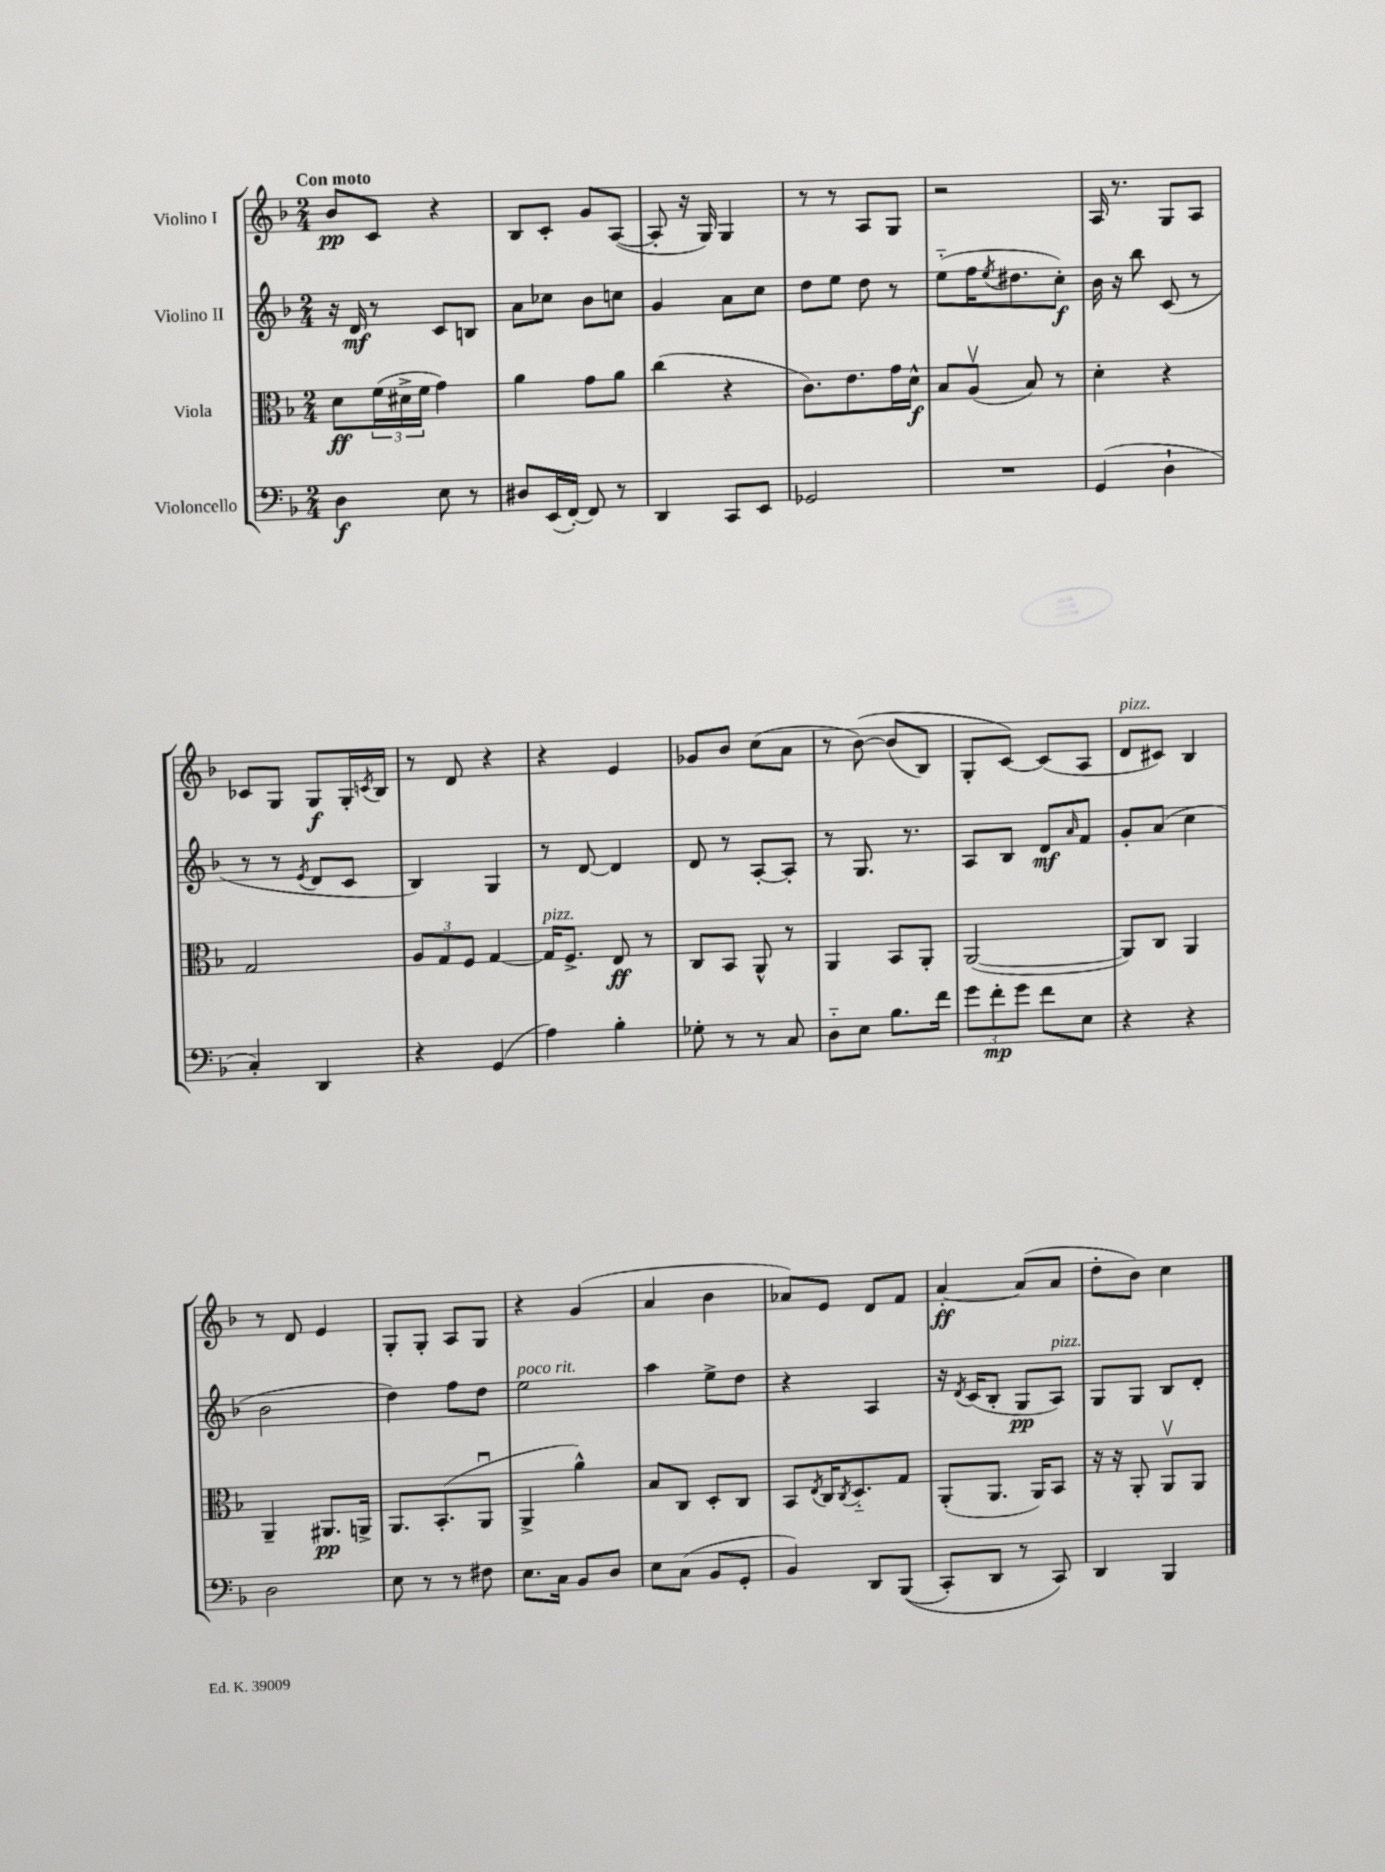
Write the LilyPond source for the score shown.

<<
\new StaffGroup <<
\new Staff = "s0" \with { instrumentName = "Violino I" } {
    \clef treble \key f \major \numericTimeSignature \time 2/4 \tempo "Con moto"
    bes'8\pp c'8 r4 |
    bes8 c'8-. g'8 a8~( |
    a8-. r16 g16) g4 |
    r8 r8 a8 g8 |
    r2 |
    a16 r8. g8 a8 |
    ces'8 g8 g8\f g16-. \acciaccatura { c'8 } bes16 |
    r8 d'8 r4 |
    r4 e'4 |
    ges'8 bes'8 c''8( a'8 |
    r8 bes'8~)\( bes'8( bes8) |
    g8-. c'8~\) c'8( a8 |
    d'8^\markup { \italic "pizz." } cis'8) bes4 |
    r8 d'8 e'4 |
    g8-. g8-. a8 g8 |
    r4 g'4( |
    a'4 bes'4 |
    aes'8) e'8 d'8 f'8 |
    a'4~-.\ff a'8( a'8 |
    d''8-. bes'8) c''4 \bar "|." |
}
\new Staff = "s1" \with { instrumentName = "Violino II" } {
    \clef treble \key f \major \numericTimeSignature \time 2/4
    r16 d'16\mf r8 c'8 b8 |
    a'8 ces''8 bes'8 c''8 |
    g'4 a'8 c''8 |
    d''8 e''8 d''8 r8 |
    e''8-_( f''16 \acciaccatura { e''8 } dis''8. c''8-.\f) |
    bes'16 r16 bes''8 c'8( r8 |
    r8 r8 \acciaccatura { e'8 } d'8 c'8 |
    bes4) g4 |
    r8 d'8~ d'4 |
    d'8 r8 a8~-. a8-. |
    r8 g8. r8. |
    a8 bes8 d'8\mf \grace { a'16 } f'8 |
    g'8-. a'8( c''4 |
    bes'2 |
    d''4) f''8 d''8 |
    e''2^\markup { \italic "poco rit." } |
    a''4 e''8-> d''8 |
    r4 a4 |
    r16 \acciaccatura { d'8 } c'16( bes8-. g8\pp a8^\markup { \italic "pizz." }) |
    g8 g8 bes8 d'8-. \bar "|." |
}
\new Staff = "s2" \with { instrumentName = "Viola" } {
    \clef alto \key f \major \numericTimeSignature \time 2/4
    d'8\ff \tuplet 3/2 { f'16( dis'16-> f'16 } g'4) |
    a'4 g'8 a'8 |
    c''4( r4 |
    c'8.) e'8. g'16 d'16-^\f |
    bes8 a8\upbow( bes8) r8 |
    d'4-. r4 |
    g2 |
    \tuplet 3/2 { a8 g8 f8 } g4~ |
    g16^\markup { \italic "pizz." } f8.-> e8\ff r8 |
    c8 bes,8 a,8-^ r8 |
    a,4 bes,8 a,8-. |
    a,2~( |
    a,8) c8 a,4 |
    a,4-- ais,8.\pp a,16-> |
    a,8. bes,8.-.( a,8\downbow |
    a,4-> a'4-^) |
    bes8 c8 d8-. c8 |
    bes,8 \acciaccatura { e8 } c16 \acciaccatura { c8 } d8.-_ g8 |
    a,8-.( a,8. a,16) bes,8 |
    r16 r16 a,8-. a,8\upbow a,8 \bar "|." |
}
\new Staff = "s3" \with { instrumentName = "Violoncello" } {
    \clef bass \key f \major \numericTimeSignature \time 2/4
    d4\f e8 r8 |
    dis8 e,16( f,16~-.) f,8 r8 |
    d,4 c,8 e,8 |
    ges,2 |
    R2 |
    g,4( d4-! |
    c4-.) d,4 |
    r4 g,4( |
    a4) bes4-. |
    ges8-. r8 r8 c8 |
    d8-_ e8 bes8. f'16 |
    \tuplet 3/2 { g'8 f'8-.\mp g'8 } f'8 e8 |
    r4 r4 |
    d2 |
    e8 r8 r8 fis8 |
    e8. c16 bes,8 d8 |
    e8 c8( bes,8 g,8-. |
    bes,4) d,8 bes,,8(\( |
    c,8-.) d,8 r8 c,8\) |
    d,4 bes,,4 \bar "|." |
}
>>
>>
\layout { \context { \Score \remove "Bar_number_engraver" } }
